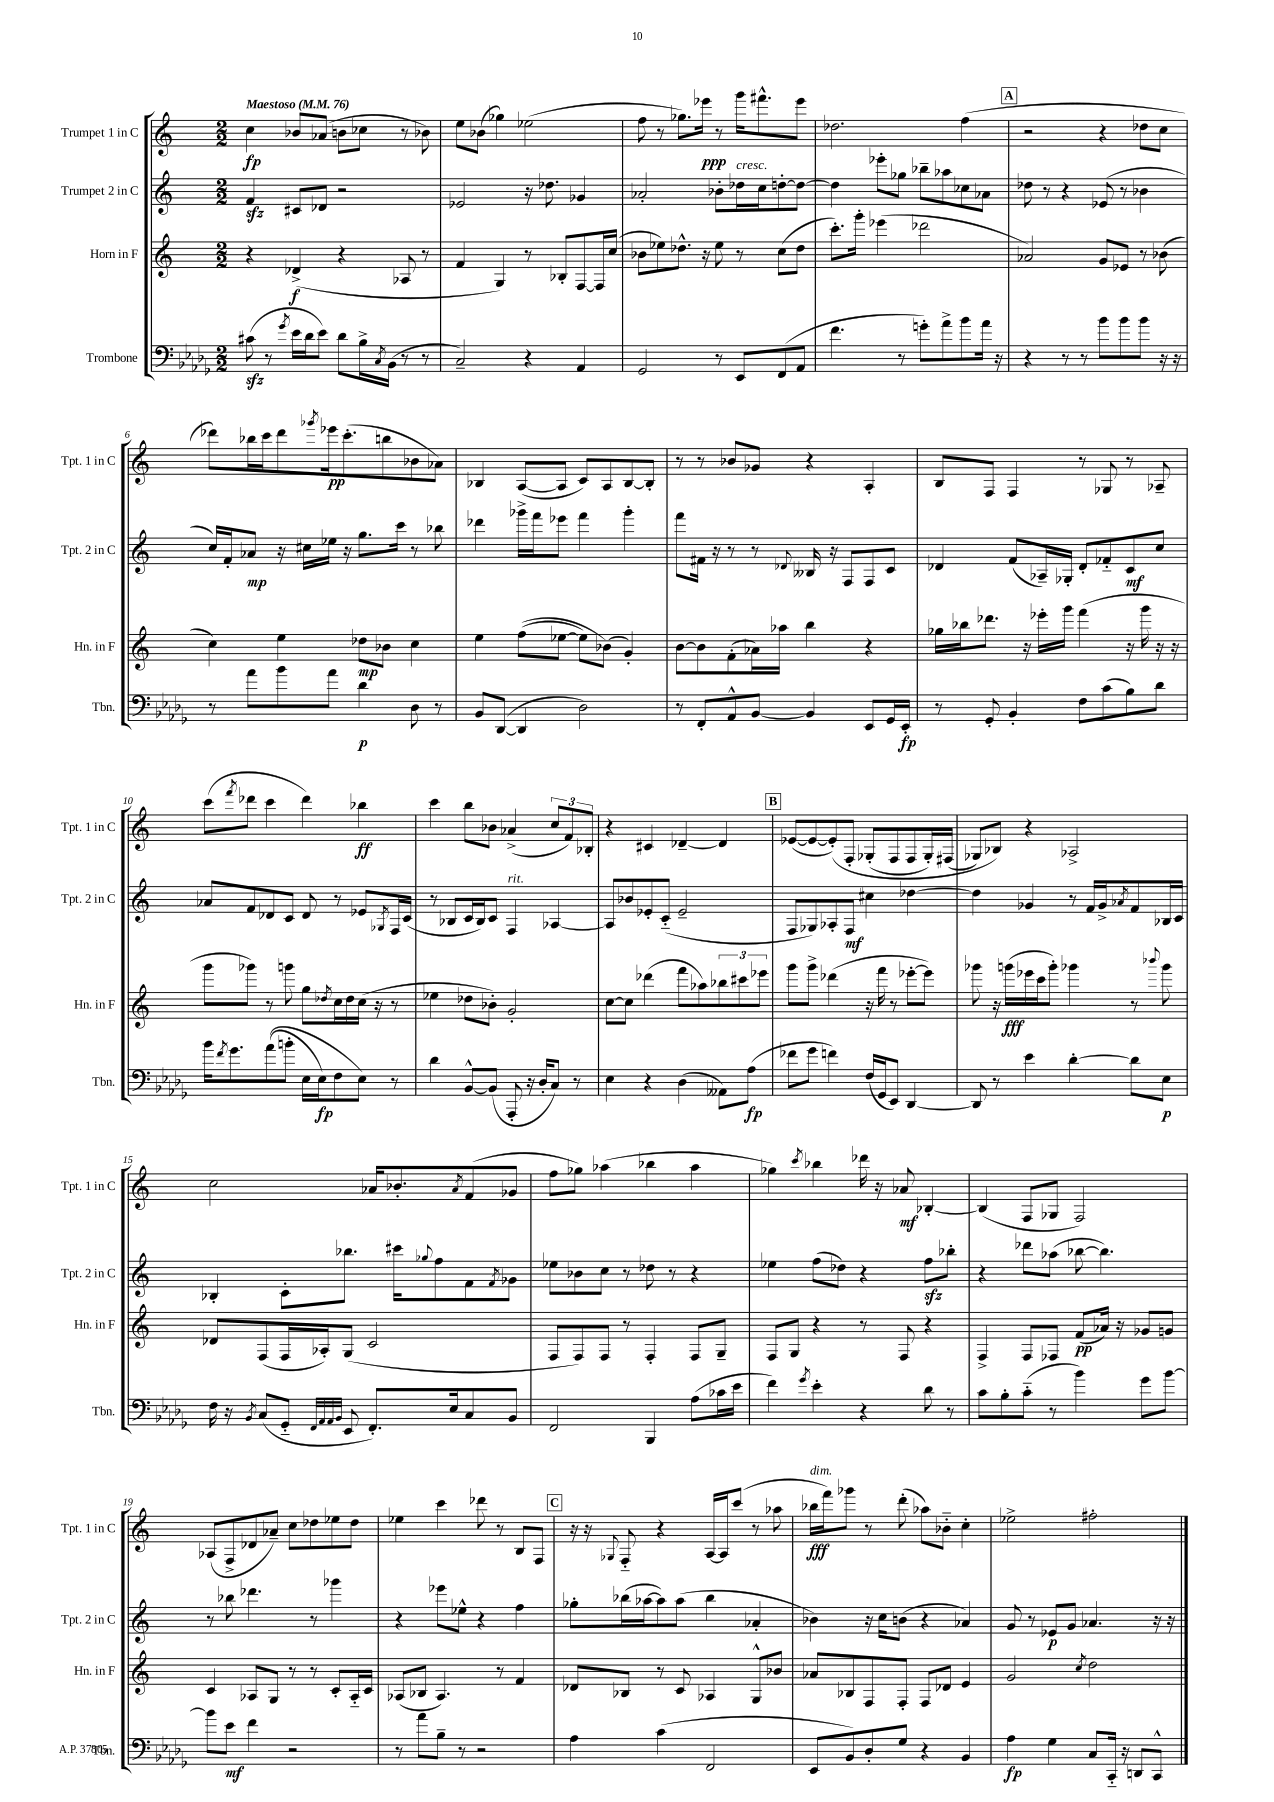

**kern	**kern	**kern	**kern
*staff4	*staff3	*staff2	*staff1
*clefF4	*clefG2	*clefG2	*clefG2
*k[b-e-a-d-g-]	*k[]	*k[]	*k[]
*M2/2	*M2/2	*M2/2	*M2/2
*MM76	*MM76	*MM76	*MM76
(8c#	4r	4f	4cc
8r	.	.	.
8qg-	.	.	.
16e-	(4d-^	8c#	8b-
16d-	.	.	.
8e-)	.	8d-	(8a-
8d-	4r	2r	8b
16B-^	.	.	8cc-
8qC	.	.	.
(16BB-	.	.	.
8r	8A-	.	8r
8r	8r	.	8b-)
=	=	=	=
2C~)	4f	2e-	8ee
.	.	.	(8b-
.	4G)	.	4gg-)
4r	8r	16r	(2ee-
.	.	8.dd-	.
.	8B-'	.	.
4AA-	[8F	4g-	.
.	16F]	.	.
.	(16cc	.	.
=	=	=	=
2GG-	8b-	2a-'	8ff
.	8ee-)	.	8r
.	8.dd-^^	.	8.gg-)
.	16r	.	16eee-
8r	8ee-	8b-'	8r
8EE-	8r	16dd-	16ggg
.	.	16cc	8.fff#^^
(8FF	(8cc	[8dd'	.
8AA-	8dd-	8dd_	8eee-
=	=	=	=
4.f	8.ccc')	4dd]	2.dd-
.	16ggg'	.	.
.	(4eee-	8eee-'	.
8r	.	8gg-	.
8g')	2ddd-	8bb-~	.
8a-^	.	8aa-	.
8b-	.	8cc-	(4ff
16a-	.	8a-	.
16r	.	.	.
=	=	=	=
4r	2a-)	8dd-	2r
.	.	8r	.
8r	.	4r	.
8r	.	.	.
8b-	8g	(8e-	4r
8b-	8e-	8r	.
8b-	8r	4b-	8dd-
16r	(8b-	.	8cc
16r	.	.	.
=	=	=	=
8r	4cc)	16cc)	8ddd-)
.	.	16f'	.
8a-	.	8a-	16bb-
.	.	.	16ccc
8b-	4ee	16r	8ddd-
.	.	16cc#	.
.	.	.	8qggg-
8a-	.	16ee-	16eee-
.	.	16r	(8.ccc'
4d-	8dd-	8.gg	.
.	8b-	.	8bb
.	.	16ccc	.
8D-	4cc	8r	8b-
8r	.	8bb-	8a-)
=	=	=	=
8BB-	4ee	4ddd-	4B-
([8DD-	.	.	.
4DD-]	&((8ff	16ggg-^	([8A
.	.	16fff	.
.	[8ee-	8eee-	8A]
2D-)	8ee-])	4fff	8c)
.	(8b-&)	.	8A
.	4g')	4ggg-'	[8B-
.	.	.	8B-']
=	=	=	=
8r	[8b	8fff	8r
8FF'	8b]	16f#	8r
.	.	16r	.
8AA-^^	(8f'	8r	8b-
[8BB-	16a-)	8r	8g-
.	16aa-	.	.
.	.	8qqd-	.
4BB-]	4bb	16B--	4r
.	.	16r	.
.	.	8F	.
8EE-	4r	8F	4A'
16GG-	.	8c	.
16EE-'	.	.	.
=	=	=	=
8r	16gg-	4d-	8B
.	16bb-	.	.
8GG-'	8.ddd-	.	8F
4BB-'	.	(8f	4F
.	16r	.	.
.	16eee-'	16A-~)	.
.	16ggg	16G-'	.
8F	(4fff	8d-'	8r
(8c	.	8f-'~	8G-
8B-)	16r	8c	8r
.	16ggg	.	.
8d-	16r	8cc	8A-~
.	16r	.	.
=	=	=	=
16b-	8ggg	8a-	(8ccc
8qf	.	.	.
8.g-	.	.	.
.	.	.	8qfff
.	8ggg-)	8f	8ddd-
&((8a-	8r	8d-	4ccc
8b'	8ggg	8c	.
16E-	8gg	8d-	4ddd-)
16E-)	.	.	.
.	8qdd-	.	.
8F	16cc	8r	.
.	16dd-	.	.
8E-&)	(16cc	8e-	4bb-
.	16r	.	.
.	.	8qG-	.
8r	8r	16F	.
.	.	(16c	.
=	=	=	=
4d-	4ee-	8r	4ccc
.	.	8B-	.
[8BB-^^	8dd-	16c	8bb
.	.	16B-)	.
(8BB-]	8b-')	8c	8b-
8AAA-'	2g'	4F	(4a-^
16r	.	.	.
16D-'	.	.	.
8C)	.	[4A-	12cc
.	.	.	12f)
8r	.	.	.
.	.	.	12B-'
=	=	=	=
4E-	[8cc	8A-]	4r
.	8cc]	8b-	.
4r	(4ddd-	8e-'	4c#
.	.	(8c'~	.
(4D-	8fff	2e-~	[4d-~
.	8aa-)	.	.
8AA--)	12bb-	.	4d-]
.	12ccc#	.	.
(8A-	.	.	.
.	12eee-	.	.
=	=	=	=
8f-	8ggg	8F	([8e-
8g-	8ggg^	8G-)	8e-_
4f)	(4ddd-	8A-'	&(8e-'])
.	.	8F	8F'
(16F	16r	4cc#	(8G-'
16GG-	16fff	.	.
8EE-)	8r	.	8F
[4DD-	[8eee-'	[4dd-	8F
.	8eee-])	.	16G-')
.	.	.	(16F#
=	=	=	=
8DD-]	8ggg-	4dd-]	8G-)
8r	16r	.	8B-&)
.	(16ggg	.	.
4e-	16eee-	4g-	4r
.	16ccc	.	.
.	8ggg')	.	.
[4d-'	4ggg-	8r	2A-^
.	.	16f	.
.	.	16g-^	.
.	.	8qa-	.
8d-]	8r	8f	.
.	8qqbbb-	.	.
8E-	8ggg-	16B-	.
.	.	16c	.
=	=	=	=
16F	8d-	4B-'	2cc
16r	.	.	.
8qBB-	.	.	.
(8C	(8F	.	.
8GG-'~	16F	8c'	.
.	16A-')	.	.
32qqFF	.	.	.
32qqAA-	.	.	.
32qqAA-	.	.	.
32qqBB-	.	.	.
8EE-	(8G	8.bb-	.
8.FF')	2c	.	16a-
.	.	16ccc#	8.b-'
.	.	8qqgg-	.
.	.	8ff	.
16E-	.	.	.
.	.	.	8qa-
8C	.	8f	(8f
.	.	8qf	.
8BB-	.	8g-	8g-
=	=	=	=
2FF	8F	8ee-	8ff
.	8F)	8b-	8gg-)
.	8F	8cc	(4aa-
.	8r	8r	.
4BBB-	4F'	8dd-	4bb-
.	.	8r	.
(8A-	8F	4r	4aa-
16c-	8G~	.	.
16e-	.	.	.
=	=	=	=
4f)	8F	4ee-	4gg-)
.	8G	.	.
8qg-	.	.	8qccc
4e-'	4r	(8ff	4bb-
.	.	8dd-)	.
4r	8r	4r	16ddd-
.	.	.	16r
.	8F	.	8a-
8d-	4r	8ff	[4B-'
8r	.	8bb-'	.
=	=	=	=
8c	4F^	4r	(4B-]
8B-'	.	.	.
(8c'~	8F	8ddd-	8F
8r	8F-	(8aa-	8G-
4b-)	(8f	[8bb-	2F)
.	16a-)	4.bb-])	.
.	16r	.	.
8g-	8g-	.	.
[8b-	8g	.	.
=	=	=	=
8b-]	4c	8r	(8A-
8e-	.	8bb-	8F^
4f	8A-	4.ddd-	8d-
.	8G	.	8a-~)
2r	8r	.	8cc
.	8r	8r	8dd-
.	8c'	4ggg-	8ee-
.	16A-'~	.	8dd-
.	16c	.	.
=	=	=	=
8r	(8A-	4r	4ee-
8a-	8B-	.	.
8B-~	4.A-)	8eee-	4ccc
8r	.	8ee-^^	.
2r	.	4r	8ddd-
.	8r	.	8r
.	4f	4ff	8B
.	.	.	8F
=	=	=	=
4A-	8d-	8gg-'	16r
.	.	.	16r
.	.	.	8qqG-
.	8B-	(16bb-	8F'~
.	.	[16aa-	.
(4c	8r	8aa-])	4r
.	8c	(8aa-	.
2FF	4A-	4bb-	[16A
.	.	.	16A]
.	.	.	(8ccc
.	8G^^	4a-'	8r
.	8b-	.	8aa-
=	=	=	=
8EE-	8a-	4b-)	16bb-
.	.	.	16fff)
8BB-)	8B-	.	8ggg-
8D-'	8F	16r	8r
.	.	16cc	.
8G-	8F'	(8b	(8ddd'
4r	8F	4r	8aa-)
.	8d-	.	8b-'~
4BB-	4e	4a-)	4cc'
=	=	=	=
4A-	2g	8g	2ee-^
.	.	8r	.
4G-	.	8e-	.
.	.	8g	.
.	8qcc	.	.
8C	2dd	4.a-	2ff#'
16CC'~	.	.	.
16r	.	.	.
8DD	.	.	.
8CC^^	.	16r	.
.	.	16r	.
==	==	==	==
*-	*-	*-	*-
